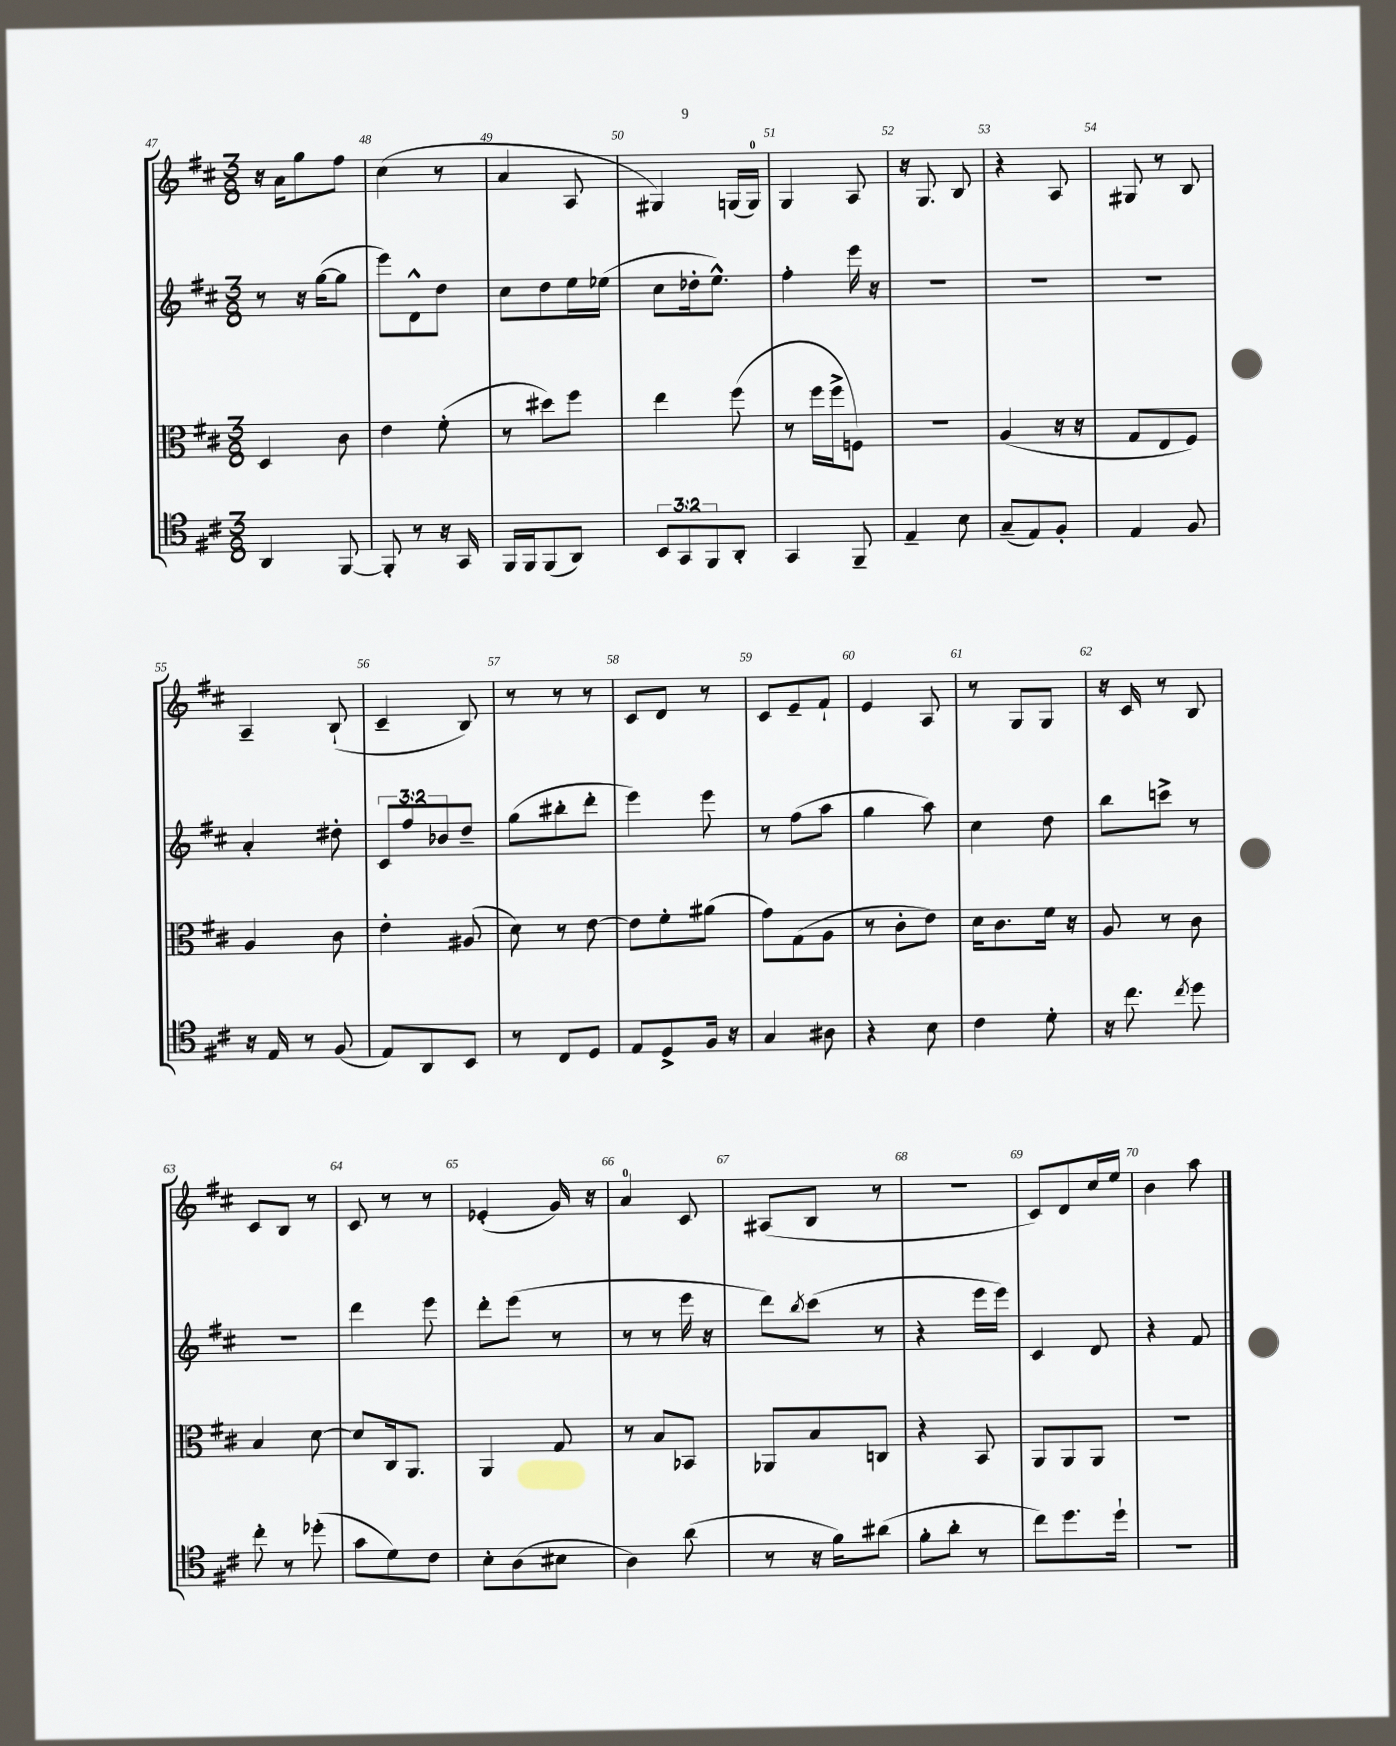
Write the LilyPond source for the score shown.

<<
\new StaffGroup <<
\new Staff = "s0" {
    \clef treble \key d \major \numericTimeSignature \time 3/8
    r16 a'16 g''8 fis''8 |
    cis''4( r8 |
    a'4 a8 |
    gis4) g16( g16-0) |
    g4 a8 |
    r16 g8. b8 |
    r4 a8 |
    gis8 r8 b8 |
    a4-- b8-!( |
    cis'4-- b8) |
    r8 r8 r8 |
    cis'8 d'8 r8 |
    cis'8 e'8-- fis'8-! |
    e'4 a8 |
    r8 g8 g8 |
    r16 cis'16 r8 b8 |
    cis'8 b8 r8 |
    cis'8 r8 r8 |
    ees'4-.( g'16) r16 |
    a'4-0 cis'8 |
    ais8( b8 r8 |
    R4. |
    cis'8) d'8 cis''16 e''16 |
    b'4 a''8 \bar "|." |
}
\new Staff = "s1" {
    \clef treble \key d \major \numericTimeSignature \time 3/8 \override Staff.TupletNumber.text = #tuplet-number::calc-fraction-text
    r8 r16 g''16~( g''8 |
    e'''8) d'8-^ d''8 |
    cis''8 d''8 e''16 ees''16( |
    cis''8 des''16-. e''8.-^) |
    fis''4-. e'''16 r16 |
    R4. |
    R4. |
    R4. |
    a'4-. dis''8-. |
    \tuplet 3/2 { cis'8 fis''8 bes'8 } d''8-- |
    g''8( bis''8-. d'''8-. |
    e'''4) e'''8 |
    r8 fis''8( a''8 |
    g''4 a''8) |
    cis''4 d''8 |
    b''8 c'''8-> r8 |
    r4. |
    d'''4 e'''8 |
    d'''8-. e'''8( r8 |
    r8 r8 e'''16 r16 |
    d'''8) \acciaccatura { b''8 } cis'''8( r8 |
    r4 e'''16 e'''16) |
    cis'4 d'8 |
    r4 fis'8 \bar "|." |
}
\new Staff = "s2" {
    \clef alto \key d \major \numericTimeSignature \time 3/8
    d4 cis'8 |
    e'4 fis'8-.( |
    r8 dis''8) fis''8 |
    e''4 fis''8( |
    r8 fis''16 fis''16-> f8) |
    R4. |
    a4( r16 r16 |
    g8 e8 fis8) |
    a4 cis'8 |
    e'4-. ais8( |
    d'8) r8 e'8~ |
    e'8 fis'8-. ais'8( |
    g'8) g8( a8 |
    r8 cis'8-. e'8) |
    d'16 cis'8. fis'16 r16 |
    a8 r8 cis'8 |
    b4 d'8~ |
    d'8 cis16 a,8. |
    a,4 g8 |
    r8 b8 bes,8 |
    aes,8 b8 c8 |
    r4 b,8 |
    a,8 a,8 a,8 |
    R4. \bar "|." |
}
\new Staff = "s3" {
    \clef tenor \key d \major \numericTimeSignature \time 3/8 \override Staff.TupletNumber.text = #tuplet-number::calc-fraction-text
    a,4 fis,8~ |
    fis,8-. r8 r16 g,16 |
    fis,16 fis,16 fis,8( a,8) |
    \tuplet 3/2 { b,8 g,8 fis,8 } a,8-. |
    g,4 fis,8-- |
    e4-- b8 |
    g8--( e8) fis8-. |
    e4 fis8 |
    r16 e16 r8 fis8( |
    e8) a,8 b,8 |
    r8 cis8 d8 |
    e8 d8-> fis16 r16 |
    g4 ais8 |
    r4 b8 |
    cis'4 d'8-. |
    r16 cis''8. \acciaccatura { cis''8 } d''8 |
    cis''8-. r8 des''8-.( |
    g'8 d'8) cis'8 |
    b8-. a8( bis8 |
    a4) a'8( |
    r8 r16 fis'16) ais'8( |
    fis'8-. a'8-. r8 |
    cis''8) d''8. d''16-! |
    r4. \bar "|." |
}
>>
>>
\layout { \context { \Score currentBarNumber = #47 \override BarNumber.break-visibility = ##(#f #t #t) barNumberVisibility = #all-bar-numbers-visible } }
